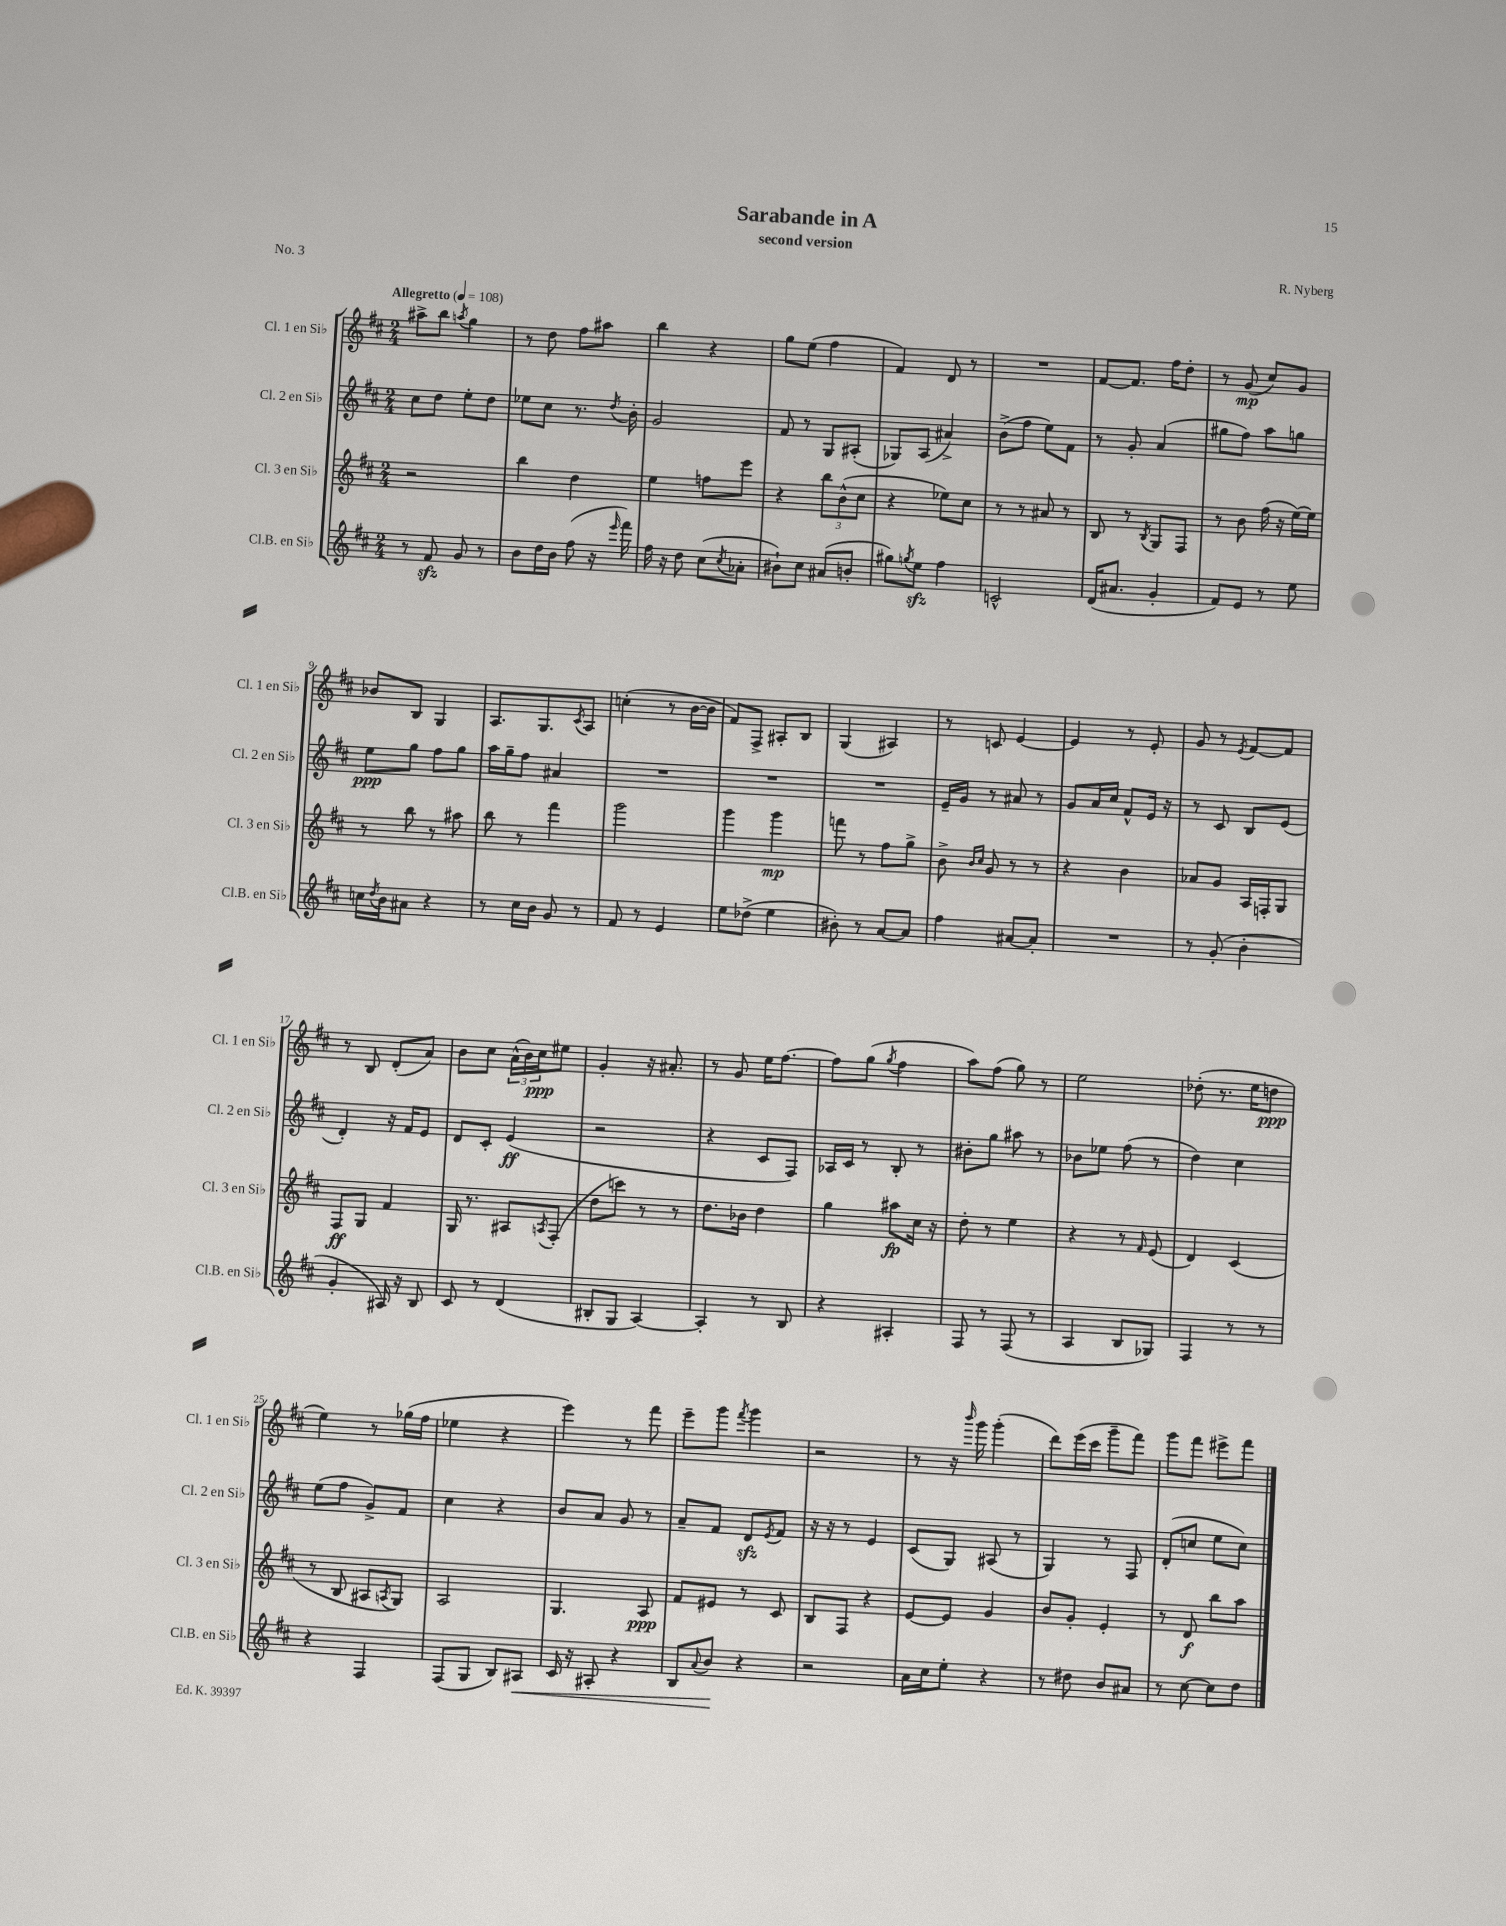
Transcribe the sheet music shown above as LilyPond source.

\header { title = "Sarabande in A" composer = "R. Nyberg" subtitle = "second version" piece = "No. 3" }
<<
\new StaffGroup <<
\new Staff = "s0" \with { instrumentName = "Cl. 1 en Sib" shortInstrumentName = "Cl. 1 en Sib" } {
    \clef treble \key d \major \numericTimeSignature \time 2/4 \tempo "Allegretto" 4 = 108
    ais''8-> b''8 \acciaccatura { a''8 } g''4 |
    r8 d''8 fis''8 ais''8 |
    b''4 r4 |
    g''8 e''8( fis''4 |
    fis'4) d'8 r8 |
    R2 |
    fis'8~ fis'8. fis''16 d''8-. |
    r8 g'8\mp( cis''8) g'8 |
    bes'8 b8 g4 |
    a8. g8. \acciaccatura { cis'8 } a8 |
    c''4-.( r8 b'16~ b'16 |
    fis'8) fis8-> ais8-. b8 |
    g4( ais4) |
    r8 c'8 e'4~ |
    e'4 r8 e'8-. |
    g'8 r8 \acciaccatura { e'8 } fis'8~ fis'8 |
    r8 b8 d'8-.( a'8) |
    b'8 cis''8 \tuplet 3/2 { a'16-^( b'16) cis''16\ppp } eis''8 |
    g'4-. r16 ais'8.-. |
    r8 g'8 e''16 fis''8.~ |
    fis''8 g''8( \acciaccatura { g''8 } fis''4 |
    a''8) fis''8( g''8) r8 |
    e''2 |
    des''8-.( r8. e''16 d''8\ppp |
    e''4) r8 ges''16( fis''16 |
    ees''4 r4 |
    e'''4) r8 fis'''8 |
    e'''8-- g'''8 \acciaccatura { fis'''8 } g'''4 |
    r2 |
    r8 r16 \grace { b'''16 } g'''16 g'''4-.( |
    d'''8) e'''16( cis'''16 g'''8-- fis'''8) |
    g'''8 fis'''8 eis'''8-> fis'''8 \bar "|." |
}
\new Staff = "s1" \with { instrumentName = "Cl. 2 en Sib" shortInstrumentName = "Cl. 2 en Sib" } {
    \clef treble \key d \major \numericTimeSignature \time 2/4
    cis''8 d''8 e''8-. d''8 |
    ees''8 cis''8 r8. \acciaccatura { d''8 } b'16-. |
    g'2 |
    fis'8 r8 g8 ais8-.( |
    ges8) a8( ais'4->) |
    b'8->( fis''8 e''8) fis'8 |
    r8 g'8-. a'4( |
    gis''8 fis''8) a''8 g''8 |
    e''8\ppp g''8 fis''8 g''8 |
    a''16 g''16-- fis''8 ais'4 |
    R2 |
    R2 |
    R2 |
    e'16-- g'16 r8 ais'8 r8 |
    g'8 a'16 cis''16 fis'8-^ e'16 r16 |
    r8 cis'8 b8 e'8( |
    d'4-.) r16 fis'16 e'8 |
    d'8 cis'8-. e'4\ff( |
    r2 |
    r4 cis'8 fis8) |
    aes16 cis'16 r8 b8-. r8 |
    bis'8-. g''8 ais''8 r8 |
    bes'8 ees''8 fis''8( r8 |
    d''4) cis''4 |
    e''8( fis''8 g'8->) fis'8 |
    cis''4 r4 |
    b'8 a'8 g'8 r8 |
    a'8-- fis'8 d'8\sfz \acciaccatura { e'8 } fis'8 |
    r16 r16 r8 e'4 |
    cis'8( g8) ais8( r8 |
    g4) r8 fis8 |
    d'8-.( c''8 e''8 c''8) \bar "|." |
}
\new Staff = "s2" \with { instrumentName = "Cl. 3 en Sib" shortInstrumentName = "Cl. 3 en Sib" } {
    \clef treble \key d \major \numericTimeSignature \time 2/4
    r2 |
    b''4 d''4 |
    e''4 f''8 e'''8 |
    r4 \tuplet 3/2 { b''8 b'8-^( cis''8 } |
    r4 ees''8) cis''8 |
    r8 r8 ais'8 r8 |
    b8 r8 \acciaccatura { b8 } g8 fis8 |
    r8 b'8 fis''16( r16 e''16~) e''16 |
    r8 b''8 r8 ais''8 |
    b''8 r8 fis'''4 |
    g'''2 |
    g'''4 g'''4\mp |
    f'''8 r8 fis''8 g''8-> |
    b'8-> \grace { b'16 cis''16 } g'8 r8 r8 |
    r4 b'4 |
    aes'8 g'8 a16 f16-. g8 |
    fis8\ff g8 fis'4 |
    g16 r8. ais8 \acciaccatura { a8 } fis8-.( |
    d''8 c'''8) r8 r8 |
    d''8. bes'16 d''4 |
    g''4 ais''8\fp cis''16 r16 |
    d''8-. r8 e''4 |
    r4 r8 \grace { fis'16 } e'8( |
    d'4) cis'4( |
    r8 b8 ais8 \acciaccatura { a8 } g8) |
    a2 |
    g4. a8\ppp |
    fis'8 eis'8 r8 cis'8 |
    b8 fis8 r4 |
    e'8~ e'8 g'4 |
    b'8 g'8-. e'4-. |
    r8 d'8\f b''8 a''8 \bar "|." |
}
\new Staff = "s3" \with { instrumentName = "Cl.B. en Sib" shortInstrumentName = "Cl.B. en Sib" } {
    \clef treble \key d \major \numericTimeSignature \time 2/4
    r8 fis'8\sfz g'8 r8 |
    b'8 d''16 b'16 fis''8( r16 \grace { e'''16 } fis'''16) |
    fis''16 r16 d''8 cis''8( \acciaccatura { cis''8 } aes'8-. |
    bis'8-!) cis''8 ais'8( b'8-. |
    gis''8) \acciaccatura { g''8 } e''8\sfz fis''4 |
    c'2-^ |
    d'16( ais'8. g'4-. |
    fis'8) e'8 r8 e''8 |
    c''16 \acciaccatura { d''8 } b'16 ais'8 r4 |
    r8 cis''16 b'16 g'8 r8 |
    fis'8 r8 e'4 |
    e''8 des''8->( e''4 |
    bis'8-.) r8 a'8~ a'8 |
    fis''4 ais'8~ ais'8-. |
    R2 |
    r8 g'8-.( b'4-. |
    g'4-. ais16) r16 b8 |
    cis'8 r8 d'4( |
    bis8-. g8 a4~) |
    a4-. r8 b8 |
    r4 ais4-. |
    fis8 r8 fis8( r8 |
    a4 b8 ges8) |
    fis4 r8 r8 |
    r4 fis4 |
    fis8( g8 b8) ais8\< |
    cis'16 r16 ais8-. r4 |
    b8 \appoggiatura { a'8 } b'8\! r4 |
    r2 |
    a'16 cis''16 e''8-. r4 |
    r8 dis''8 b'8 ais'8 |
    r8 cis''8~ cis''8 d''8 \bar "|." |
}
>>
>>
